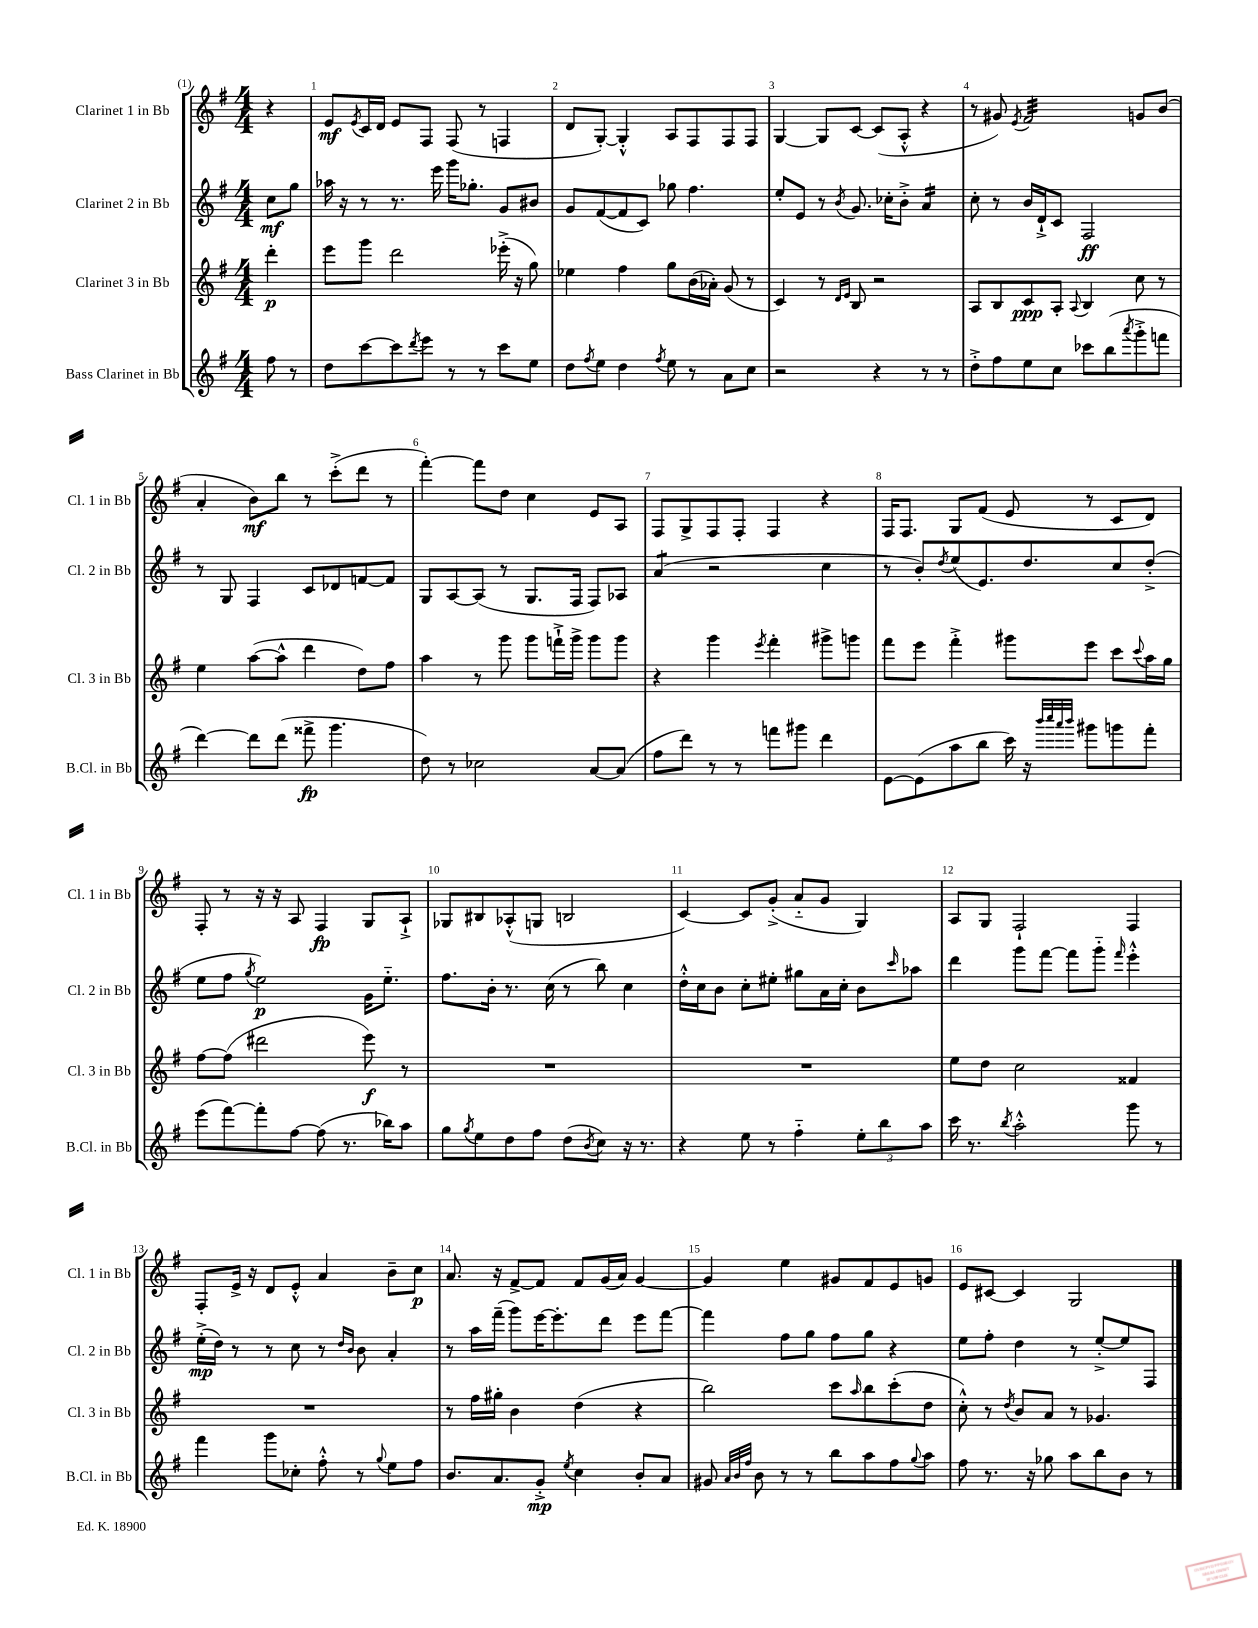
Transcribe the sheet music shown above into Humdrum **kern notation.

**kern	**kern	**kern	**kern
*staff4	*staff3	*staff2	*staff1
*clefG2	*clefG2	*clefG2	*clefG2
*k[f#]	*k[f#]	*k[f#]	*k[f#]
*M4/4	*M4/4	*M4/4	*M4/4
8ff#	4ddd'	8cc	4r
8r	.	8gg	.
=	=	=	=
8dd	8eee	16aa-	8e
.	.	16r	.
.	.	.	8qe
[8ccc	8ggg	8r	16c
.	.	.	16d
8ccc]	2ddd	8.r	8e
8qddd	.	.	.
8eee	.	.	8F#
.	.	16eee	.
8r	.	16ggg	(8F#
.	.	8.gg-'	.
8r	.	.	8r
8ccc	(16eee-'^	8g	4F
.	16r	.	.
8ee	8gg)	8b#	.
=	=	=	=
8dd	4ee-	8g	8d
8qff#	.	.	.
8ee	.	([8f#	[8G')
4dd	4ff#	8f#]	4G'^^]
.	.	8c)	.
8qff#	.	.	.
8ee	8gg	8gg-	8A
8r	(16b	4.ff#	8F#
.	16a-')	.	.
8a	(8g	.	8F#
8cc	8r	.	8F#
=	=	=	=
2r	4c)	8ee'	[4G
.	.	8e	.
.	8r	8r	8G]
.	16qqd	.	.
.	16qqe	8qb	.
.	8B	8.g	[8c
4r	2r	.	(8c]
.	.	16cc-'	.
.	.	8b'^	8A'^^
8r	.	4a	4r
8r	.	.	.
=	=	=	=
8dd'^	8A	8cc'	8r
8ff#	8B	8r	8g#)
.	.	.	8qe
8ee	8c	16b	2f#
.	.	16d`^	.
8cc	8A'	8c	.
.	8qqA	.	.
8ccc-	4B	2F#	.
(8bb	.	.	.
8qaaa	.	.	.
8ggg'^	8cc	.	8g
8fff	8r	.	(8b
=	=	=	=
[4ddd)	4ee	8r	4a'
.	.	8G	.
8ddd]	([8aa	4F#	8b)
(8ddd	8aa^^]	.	8bb
8fff##^	4ddd	8c	8r
4.ggg	.	8d-	(8ccc'^
.	8dd)	[8f	8ddd
.	8ff#	8f]	8r
=	=	=	=
8dd)	4aa	8G	[4fff#')
8r	.	[8A	.
2cc-	8r	(8A]	8fff#]
.	8ggg	8r	8dd
.	8ggg	8.G	4cc
.	16fff`^	.	.
.	16ggg^	16F#	.
[8a	8ggg	8F#)	8e
(8a]	8ggg	8A-	8A
=	=	=	=
8ff#	4r	(4a	8F#
8ddd)	.	.	8G^
8r	4ggg	2r	8F#
8r	.	.	8F#'
.	8qeee	.	.
8fff	4fff#'	.	4F#
8ggg#	.	.	.
4ddd	8ggg#^	4cc	4r
.	8ggg	.	.
=	=	=	=
[8e	8fff#	8r	16F#
.	.	.	8.F#
(8e]	8eee	8b')	.
.	.	8qdd	.
8aa	4fff#'^	(8ee	8G
8bb	.	8.e)	(8f#
16ccc)	8ggg#	.	8e
16r	.	8.dd	.
32qqbbb	.	.	.
32qqcccc	.	.	.
32qqaaa	.	.	.
32qqbbb	.	.	.
8ggg#	8eee	.	8r
8ggg	8ccc	8cc	8c
.	8qqccc	.	.
8fff#'	16aa	(8dd'^	8d)
.	16gg	.	.
=	=	=	=
(8eee	[8ff#	8ee	8F#'
[8fff#)	(8ff#]	8ff#	8r
.	.	8qgg	.
8fff#']	2ddd#	2ee)	16r
.	.	.	16r
[8ff#	.	.	8A
(8ff#]	.	.	4F#
8.r	.	.	.
.	8eee)	16g	8G
16bb-)	.	8.ee'~	.
8aa	8r	.	8A`^
=	=	=	=
8gg	1r	8.ff#	8G-
8qgg	.	.	.
8ee	.	.	8B#
.	.	16b'	.
8dd	.	8.r	(8A-'^^
8ff#	.	.	8G
.	.	(16cc	.
(8dd	.	8r	2B
8qb	.	.	.
8cc)	.	8bb)	.
16r	.	4cc	.
8.r	.	.	.
=	=	=	=
4r	1r	16dd'^^	[4c)
.	.	16cc	.
.	.	8b	.
8ee	.	8cc'	8c]
8r	.	8ee#'	(8g'^
4ff#'~	.	8gg#	8a'~
.	.	16a	8g
.	.	16cc'	.
12ee'	.	8b	4G)
12bb	.	.	.
.	.	16qqccc	.
.	.	8aa-	.
12aa	.	.	.
=	=	=	=
16ccc	8ee	4ddd	8A
8.r	.	.	.
.	8dd	.	8G
8qbb	.	.	.
2aa'^^	2cc	8ggg	2F#`
.	.	[8fff#	.
.	.	8fff#]	.
.	.	8ggg'~	.
.	.	16qqfff#	.
8ggg	4f##	4eee'^^	4F#
8r	.	.	.
=	=	=	=
4fff#	1r	(16ee'^	8F#'
.	.	16dd)	.
.	.	8r	16e^
.	.	.	16r
8ggg	.	8r	8d
8cc-'	.	8cc	8e'^^
8ff#'^^	.	8r	4a
.	.	16qqdd	.
.	.	16qqb	.
8r	.	8b	.
8qqgg	.	.	.
8ee	.	4a'	8b~
8ff#	.	.	8cc
=	=	=	=
8.b	8r	8r	8.a
.	16ff#	16aa	.
8.a	16gg#'	(16fff#~	16r
.	4b	8ggg)	[8f#^
8g'^	.	[16eee	8f#]
.	.	8.eee']	.
8qee	.	.	.
4cc	(4dd	.	8f#
.	.	8ddd	(16g
.	.	.	16a)
8b'	4r	8eee	[4g
8a	.	[8fff#	.
=	=	=	=
8g#	2bb)	4fff#]	4g]
32qqa	.	.	.
32qqb	.	.	.
32qqff#	.	.	.
8b	.	.	.
8r	.	8ff#	4ee
8r	.	8gg	.
8bb	8ccc	8ff#	8g#
.	16qqaa	.	.
8aa	8bb	8gg	8f#
8ff#	(8ccc'	4r	8e
8qqgg	.	.	.
8aa	8dd	.	8g
=	=	=	=
8ff#	8cc'^^)	8ee	8e
8.r	8r	8ff#'	[8c#
.	8qdd	.	.
.	8b	4dd	4c#]
16r	.	.	.
8gg-	8a	.	.
8aa	8r	8r	2G
8bb	4.g-	[8ee'^	.
8b	.	8ee]	.
8r	.	8F#	.
==	==	==	==
*-	*-	*-	*-
